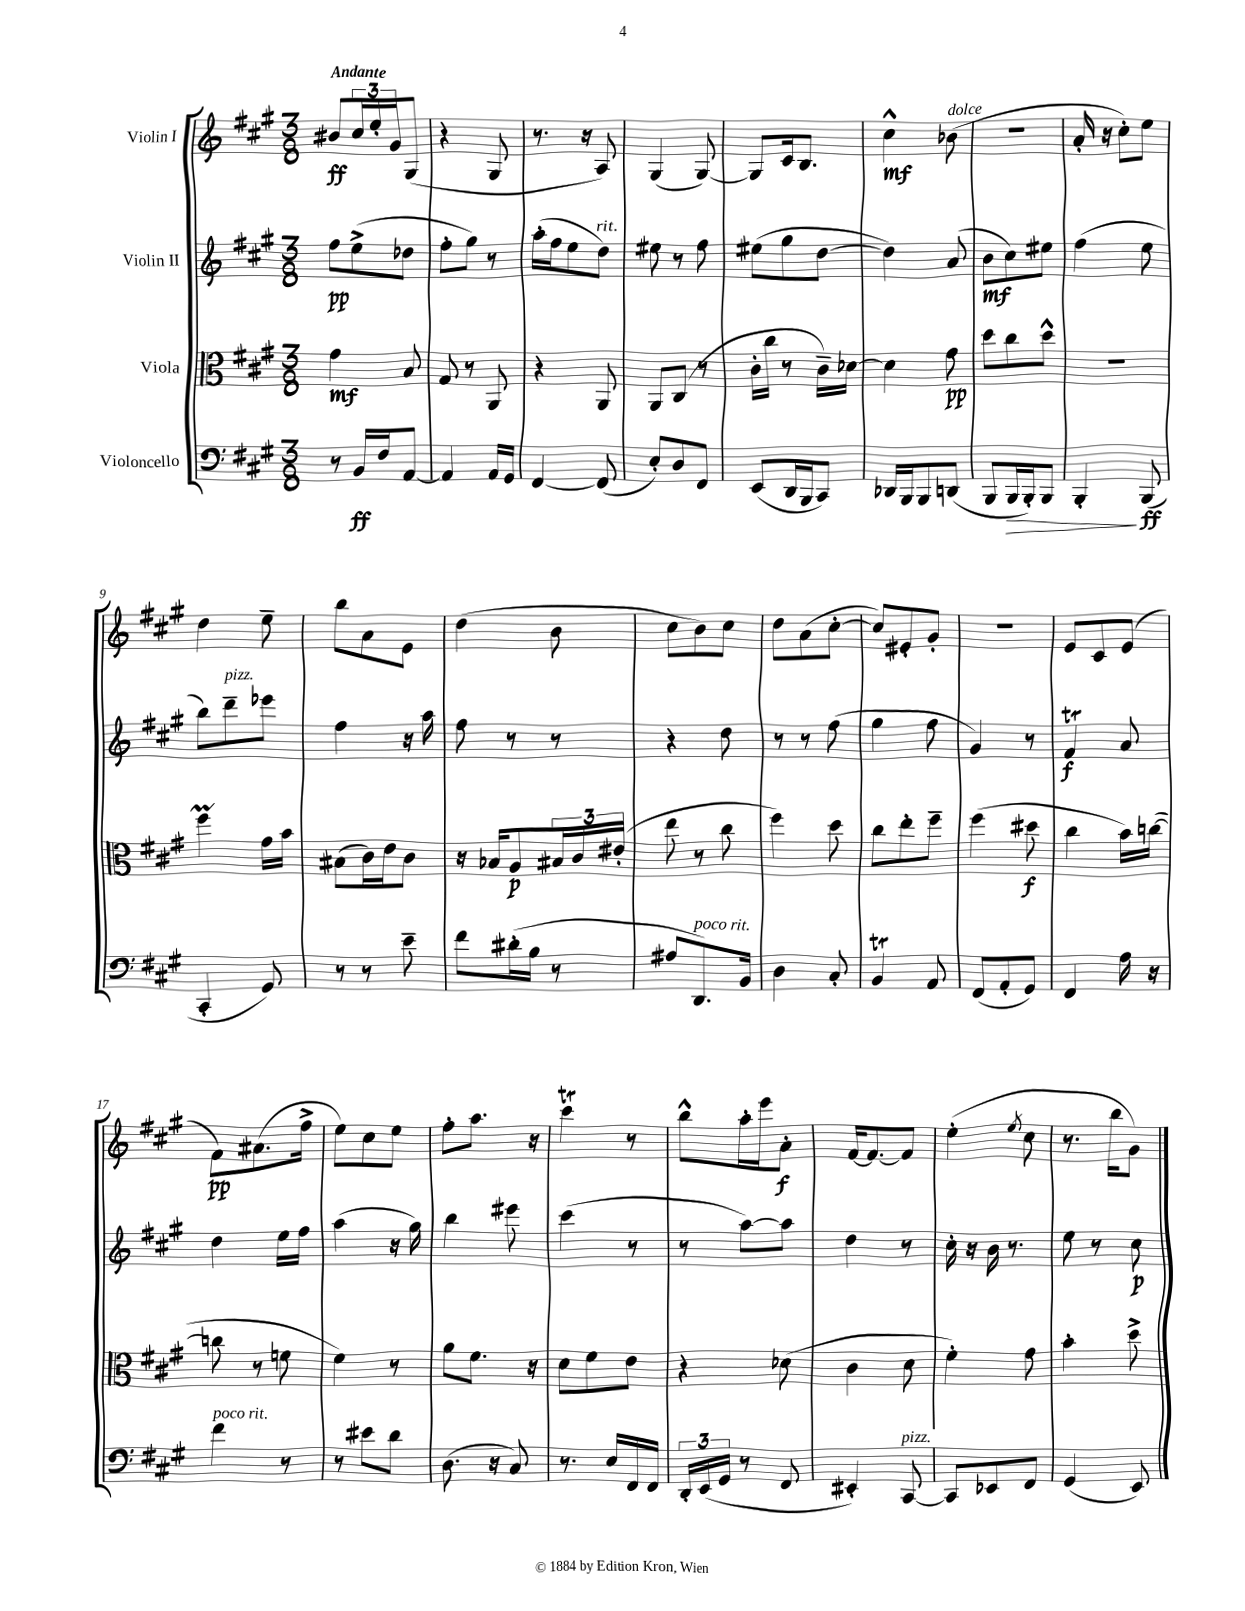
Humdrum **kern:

**kern	**kern	**kern	**kern
*staff4	*staff3	*staff2	*staff1
*clefF4	*clefC3	*clefG2	*clefG2
*k[f#c#g#]	*k[f#c#g#]	*k[f#c#g#]	*k[f#c#g#]
*M3/8	*M3/8	*M3/8	*M3/8
8r	4g#	8ff#	8b#
16BB	.	(8ee^	24cc#
.	.	.	24ee'
16F#	.	.	.
.	.	.	24g#
[8AA	8B	8dd-	(8G#
=	=	=	=
4AA]	8G#	8ff#'	4r
.	8r	8gg#)	.
16AA	8AA	8r	8G#
16GG#	.	.	.
=	=	=	=
[4FF#	4r	(16aa'	8.r
.	.	16ff#	.
.	.	8ee	.
.	.	.	16r
(8FF#]	8AA	8dd)	8A)
=	=	=	=
8E')	8AA	8ee#	(4G#
8D	(8C#	8r	.
8FF#	8r	8ff#	[8G#)
=	=	=	=
(8EE	16c#'	(8ee#	8G#]
.	16cc#	.	.
16DD	8r	8gg#	16c#
16BBB	.	.	8.B
8CC#)	16c#~)	[8dd	.
.	[16d-	.	.
=	=	=	=
16DD-	4d-]	4dd])	4cc#^^
16BBB	.	.	.
8BBB	.	.	.
(8DD	8g#	(8a	(8b-
=	=	=	=
8BBB	8dd	8b	4.r
16BBB	8cc#	8cc#)	.
16BBB')	.	.	.
8BBB	8dd^^	8ee#	.
=	=	=	=
4BBB'	4.r	(4ff#	16a'
.	.	.	16r
.	.	.	8cc#')
(8BBB	.	8ee	8ee
=	=	=	=
4CC#'	4ff#	8bb)	4dd
.	.	8ddd~	.
8GG#)	16g#	8eee-	8ee~
.	16b	.	.
=	=	=	=
8r	(8B#	4ff#	8bb
8r	16c#)	.	8a
.	16e	.	.
8e~	8c#	16r	8e
.	.	16aa	.
=	=	=	=
8f#	16r	8ff#	(4dd
.	16B-	.	.
(16d#'	8A	8r	.
16B	.	.	.
8r	24B#	8r	8b
.	24c#	.	.
.	(24e#'	.	.
=	=	=	=
8A#	8ee	4r	8cc#
8.DD)	8r	.	8b)
.	8cc#	8dd	8cc#
16BB	.	.	.
=	=	=	=
4D	4ff#)	8r	8dd
.	.	8r	(8a
8C#'	8dd	(8ff#	[8cc#'
=	=	=	=
4BB	8cc#	4gg#	8cc#])
.	8ee'	.	8e#'
8AA	8ff#~	8ff#	8g#'
=	=	=	=
(8FF#	(4ff#	4g#)	4.r
8AA'	.	.	.
8GG#)	8dd#	8r	.
=	=	=	=
4FF#	4cc#	4f#	8e
.	.	.	8c#
16A	16b)	8a	(8e
16r	([16cc	.	.
=	=	=	=
4f#	8cc]	4dd	8f#)
.	8r	.	(8.a#
8r	8f	16ee	.
.	.	16ff#	16ff#^
=	=	=	=
8r	4f#)	(4aa	8ee)
8e#	.	.	8cc#
8d	8r	16r	8ee
.	.	16gg#)	.
=	=	=	=
(8.D	8a	4bb	8ff#'
.	8.f#	.	8.aa
16r	.	.	.
8C#)	.	8eee#	.
.	16r	.	16r
=	=	=	=
8.r	8d	(4ccc#	4ccc#
.	8f#	.	.
16E	.	.	.
16FF#	8e	8r	8r
16FF#	.	.	.
=	=	=	=
24DD'	4r	8r	8bb^^
(24EE	.	.	.
24GG#	.	.	.
8r	.	[8aa)	16aa'
.	.	.	16eee
8FF#	(8d-	8aa]	8a'
=	=	=	=
4EE#')	4c#	4dd	[16f#
.	.	.	8.f#_
[8CC#	8d	8r	8f#]
=	=	=	=
8CC#]	4f#')	16cc#'	(4ee'
.	.	16r	.
8EE-	.	16b	.
.	.	8.r	.
.	.	.	8qee
8FF#	8g#	.	8cc#
=	=	=	=
(4GG#	4b'	8ee	8.r
.	.	8r	.
.	.	.	16bb
8EE)	8dd^	8cc#	8g#)
==	==	==	==
*-	*-	*-	*-
